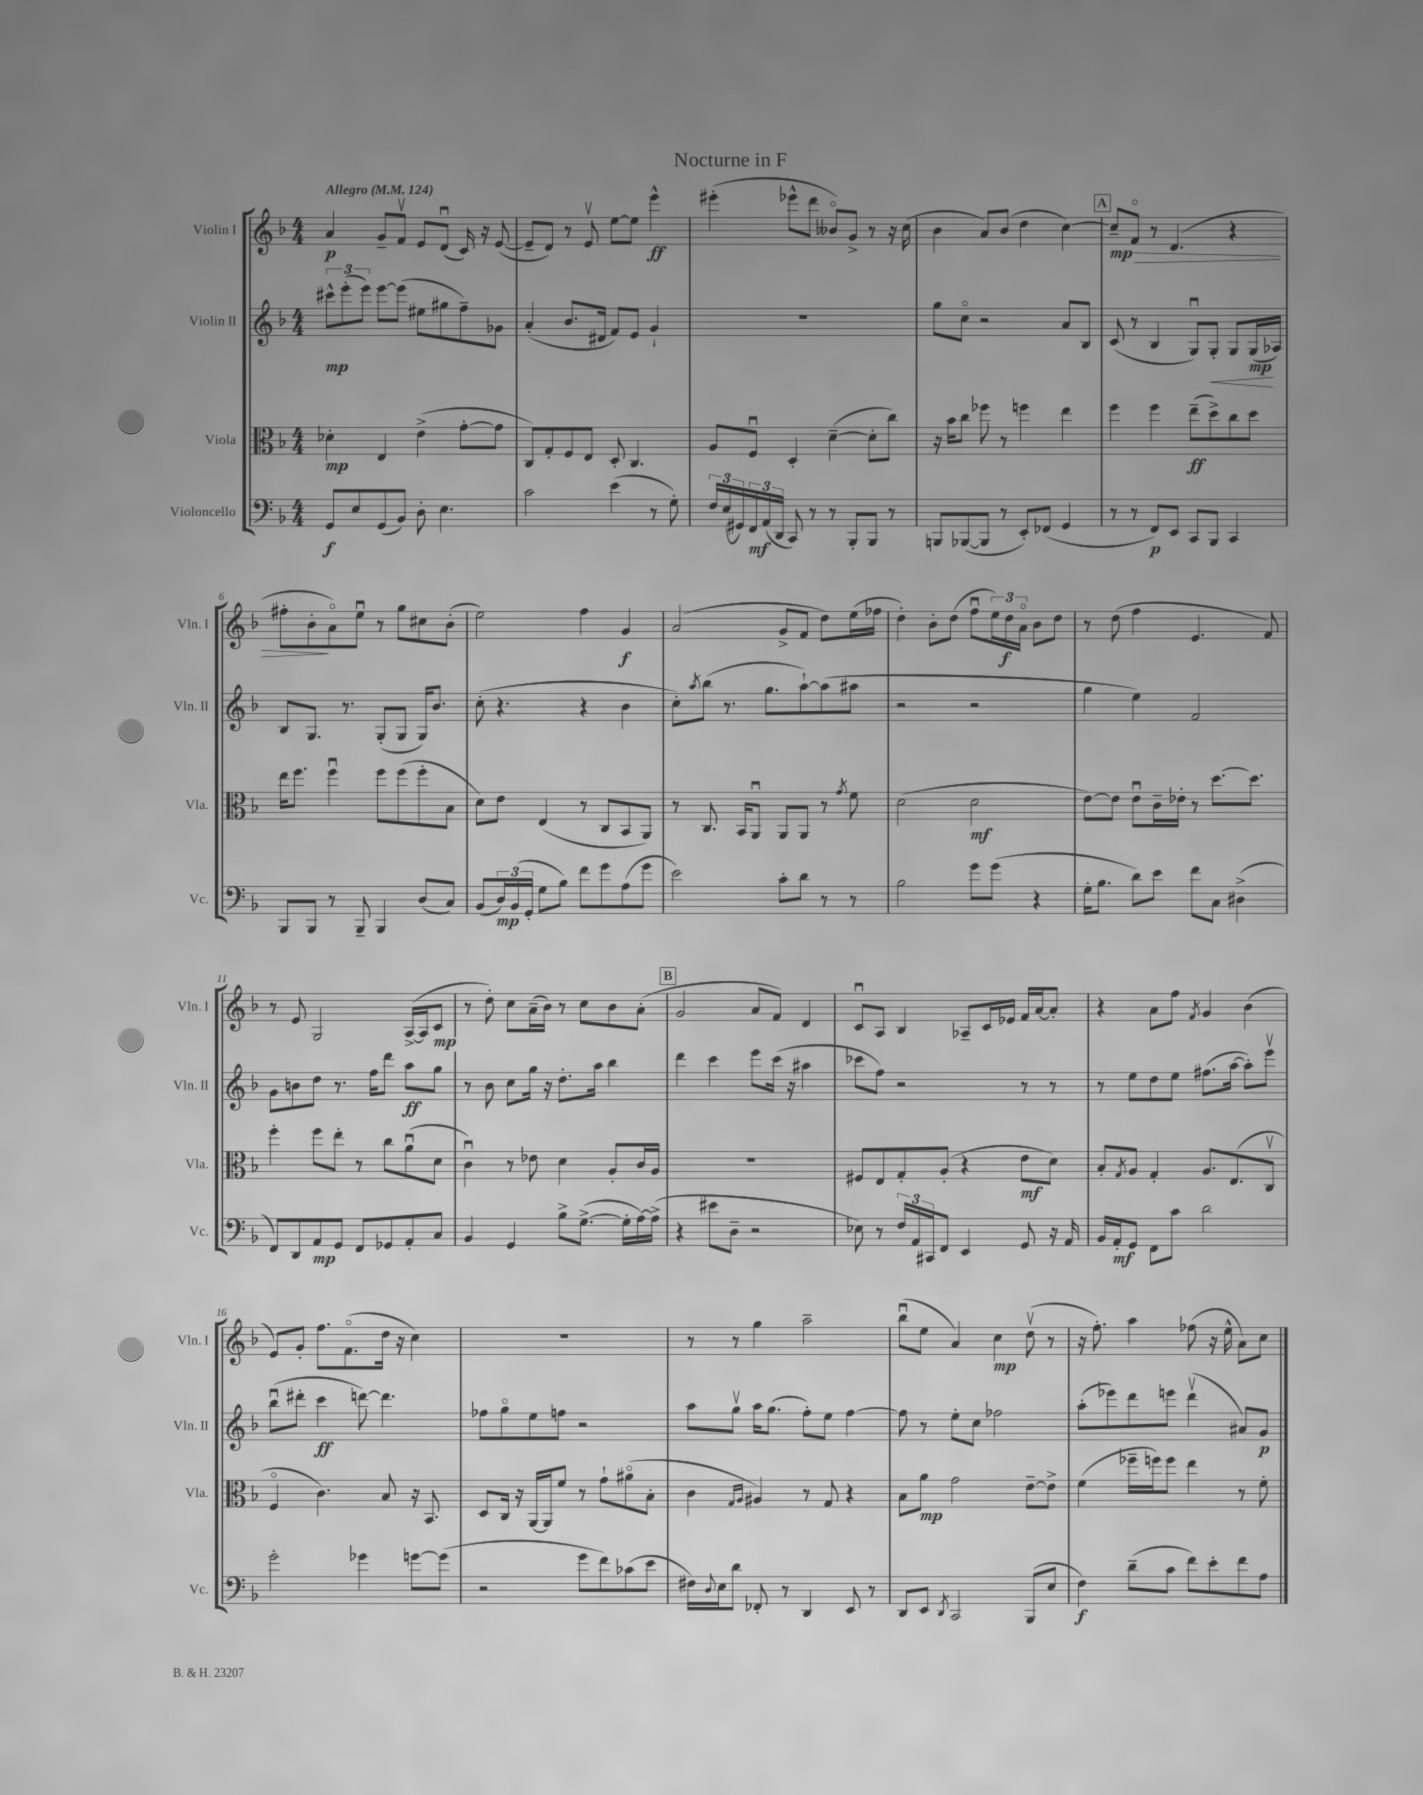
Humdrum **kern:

**kern	**kern	**kern	**kern
*staff4	*staff3	*staff2	*staff1
*clefF4	*clefC3	*clefG2	*clefG2
*k[b-]	*k[b-]	*k[b-]	*k[b-]
*M4/4	*M4/4	*M4/4	*M4/4
*MM124	*MM124	*MM124	*MM124
8GG	4d-'	12ccc#^^	4a
.	.	(12eee'	.
8E	.	.	.
.	.	12eee)	.
(8GG	4E	[8eee	8g~
8BB-)	.	(8eee]	8fv
8D'	(4e^	8ee#	8e
4.E	.	8gg#	(8du
.	[8g'	8ff~)	16c)
.	.	.	16r
.	8g]	8g-	([8e
=	=	=	=
2c	8C)	(4a'	8e~]
.	8G'	.	8d)
.	8F	8.b-	8r
.	8E	.	8ev
.	.	16d#	.
(4e	8D'	8f)	[8ee
.	4.C	8e	8ee]
8r	.	4g`	4eee^^
8G')	.	.	.
=	=	=	=
24F	8A	1r	(4eee#'
(24E	.	.	.
24GG#)	.	.	.
24FF	8Fu	.	.
(24AA	.	.	.
24DD	.	.	.
8CC)	4D'	.	8eee-^^
8r	.	.	8ddd
8r	([4d~	.	8b--o)
8BBB-'	.	.	8g^
8BBB-	8d']	.	8r
8r	8cc)	.	16r
.	.	.	(16cc
=	=	=	=
8BBB	16r	8gg	4b-
.	16b-	.	.
([8BBB-	8cc	8cco	.
8BBB-]	8ff-	2r	8a)
8r	8r	.	(8b-
8EE')	4ff	.	4dd
(8FF-	.	.	.
4GG	4ee	8a	[4cc)
.	.	8B-	.
=	=	=	=
8r	4ff	(8c	8cc~]
8r	.	8r	8fo
8FF)	4ff	4B-	8r
8EE	.	.	(4.d
8CC	(8ee~	8Gu)	.
8BBB-	8dd^)	8G'	.
4CC	8cc	8G	4r
.	8dd	(16G	.
.	.	16A-)	.
=	=	=	=
8BBB-	16ee	8B-	8ff#'
.	8.ff	.	.
8BBB-	.	8.G	8b-'
8r	4ffu	.	8ao)
.	.	8.r	.
8BBB-~	.	.	8eeu
4BBB-	8ff	(8G'	8r
.	(8ff	8G	8gg
(8D	8ff'	16G)	8cc#
.	.	8.b-	.
8C)	8B-	.	(8b-'
=	=	=	=
(8BB-	8d)	(8cc'	2ee)
24D)	8e	4.r	.
(24BB-	.	.	.
24GG'	.	.	.
8G	(4E	.	.
8B-)	.	.	.
8f	8r	4r	4ff
8g	8C	.	.
(8A	8BB-	4b-	4g
8g	8AA)	.	.
=	=	=	=
2e)	8r	8cc')	(2a
.	.	8qaa	.
.	8.C	(8bb-	.
.	.	8.r	.
.	16BB-	.	.
.	8AAu	.	.
.	.	8.gg	.
8c'	8AA	.	8g^
8d	8AA	[8aa`)	8f
8r	8r	(8aa]	8dd)
.	8qg	.	.
8r	8f	8aa#	(16ee
.	.	.	16ff-
=	=	=	=
2B-	(2d	2r	4dd')
.	.	.	8b-'
.	.	.	(8dd
8g	2d	2r	8ffu
(8g	.	.	24ee)
.	.	.	24dd
.	.	.	24ao
4r	.	.	8b-
.	.	.	8dd
=	=	=	=
16G'	[8e)	4gg	8r
8.B-	.	.	.
.	8e]	.	(8dd
8d)	8eu	4ee)	4ff
8e	16c~	.	.
.	16e-'	.	.
8f	8r	2f	4.e
8C	[8.dd	.	.
(4D#^	.	.	.
.	8.dd]	.	.
.	.	.	8f)
=	=	=	=
8FF)	4ff'	8g	8r
8DD	.	8b	8e
8AA	8ff	8dd	2G
8GG	8ee'	8.r	.
8FF	8r	.	.
.	.	16ff	.
8GG-	8cc	8ddd	.
8AA'	(8au	8aa	([16A^
.	.	.	16A]
8C	8d	8gg	8c
=	=	=	=
4BB-	4cu)	8r	8r
.	.	8b-	8dd')
4GG	8r	8cc	8cc
.	8e-	16gg	(16a~
.	.	16r	16b-)
8B-^	4d	8.dd'	8r
([8.G^	.	.	8cc
.	.	16aa	.
.	8A'	4bb-	8b-
16G']	.	.	.
[16A)	16c	.	(8a'
(16A^]	16A	.	.
=	=	=	=
4r	1r	4ddd	2g
8e#	.	4ccc	.
8D~	.	.	.
2r	.	8eee	8a
.	.	(16ccc	8f)
.	.	16r	.
.	.	4aa#	4d
=	=	=	=
8E-)	8F#	8ccc-	8cu
8r	8E	8ff)	8A
24F	8G'	2r	4B-
24AA	.	.	.
24CC#	.	.	.
8FF	(8A'	.	.
4EE	4r	.	8A-~
.	.	.	16c
.	.	.	16e-
8GG	8e	8r	16f
.	.	.	[16a
16r	8d)	8r	8a']
16AA	.	.	.
=	=	=	=
16BB-	8B-'	8r	4r
16AA'	.	.	.
.	8qG	.	.
8GG	8A	8ee	.
8FF	4G'	8dd	8a
8c	.	8ee	8ff
.	.	.	8qf
2d	8.A	(8.ff#	4g
.	(8.E	[16aa	.
.	.	8aa'])	(4b-
.	8Cv	8eeev	.
=	=	=	=
2g'	4Fo	(8bb-u	8e)
.	.	8ddd#'	8g'
.	4.c)	4ccc	8.ff
.	.	.	(8.fo
4g-	.	[8ddd)	.
.	8B-	4.ddd]	16dd
.	.	.	16r
[8g	16r	.	4cc)
.	8.BB-	.	.
(8g]	.	.	.
=	=	=	=
2r	8D	8ff-	1r
.	16C	8ggo	.
.	16r	.	.
.	[16AA	8ee	.
.	16AA]	.	.
.	8f	8ff	.
8g	8r	2r	.
8f)	8g`	.	.
(8c-	(8a#o	.	.
8e	8B-'	.	.
=	=	=	=
16F#)	4c	8aa	8r
8qqD	.	.	.
16E	.	.	.
8d	.	8ggv	8r
.	16qqG	.	.
.	16qqA	.	.
8FF-'	4A#)	16aa	4gg
.	.	(8.gg	.
8r	.	.	.
4DD	8r	8ff')	2aa~
.	8G	8ee	.
8EE	4r	[4ff	.
8r	.	.	.
=	=	=	=
8DD	8B-	8ff]	(8bb-u
8EE	8a	8r	8ee
8qDD	.	.	.
2CC	2g	8ee'	4a)
.	.	8cc	.
.	.	2ff-	4cc
(8BBB-	[8e~	.	(8ddv
8E	8e^]	.	8r
=	=	=	=
4F)	(4f	(8aa'	16r
.	.	.	8.ff')
.	.	8eee-)	.
(8d~	16ff-~	8ddd	4aa
.	16ff)	.	.
8c	8ff	8eee	.
8f)	4ee	(4dddv	(8ff-
8e'	.	.	16r
.	.	.	16ee^^
8f	8r	8a#)	8a)
8A	8f'	8g	8cc
==	==	==	==
*-	*-	*-	*-
